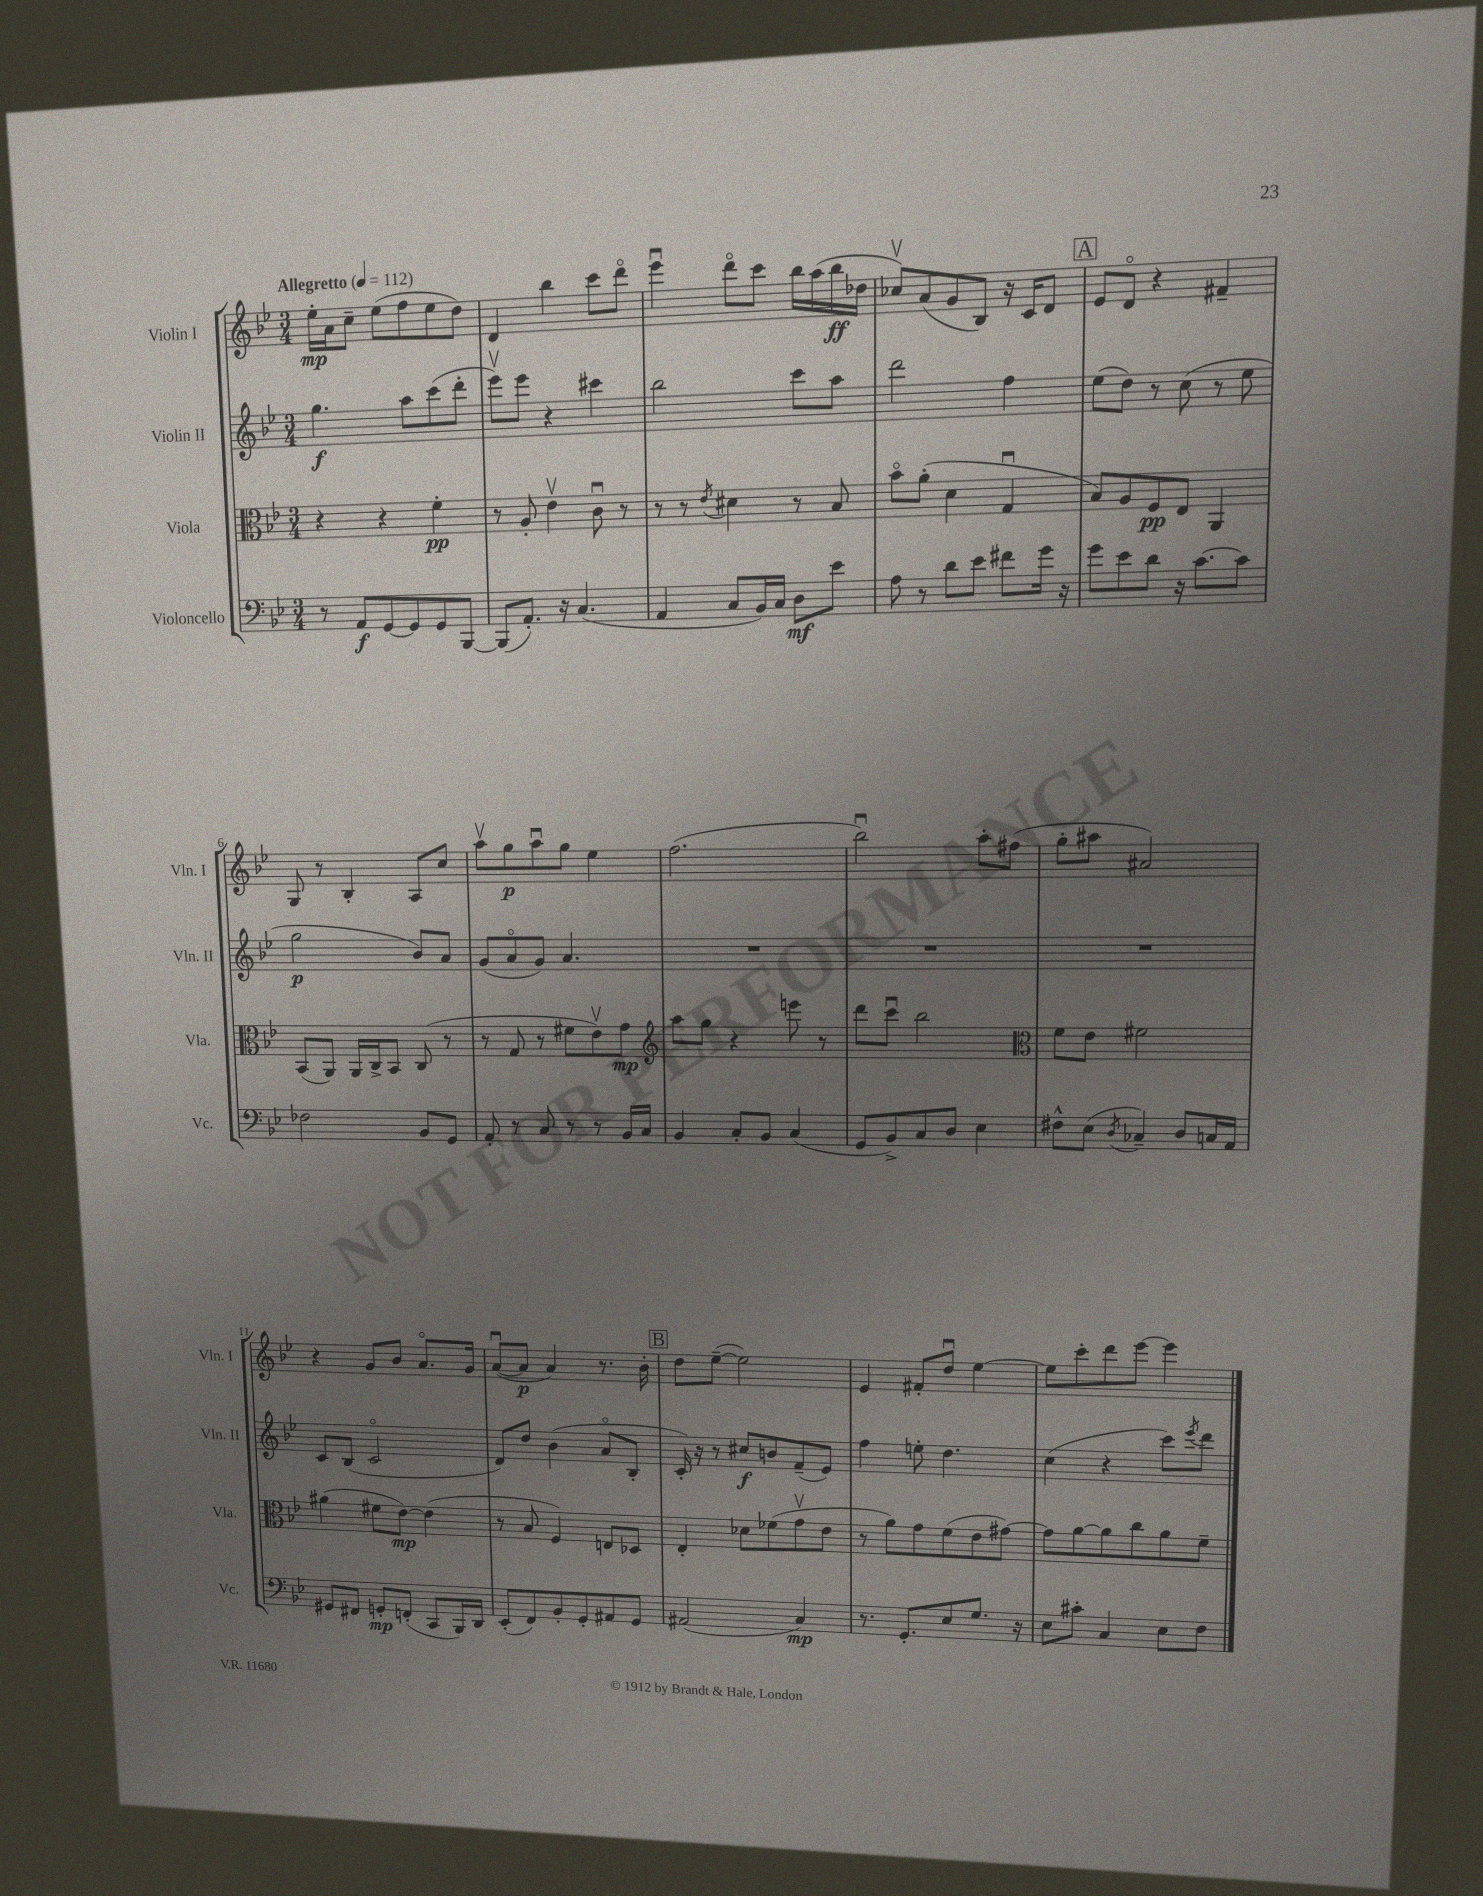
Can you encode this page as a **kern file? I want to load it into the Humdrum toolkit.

**kern	**kern	**kern	**kern
*staff4	*staff3	*staff2	*staff1
*clefF4	*clefC3	*clefG2	*clefG2
*k[b-e-]	*k[b-e-]	*k[b-e-]	*k[b-e-]
*M3/4	*M3/4	*M3/4	*M3/4
*MM112	*MM112	*MM112	*MM112
8r	4r	4.gg	16ee-'
.	.	.	16a
8AA	.	.	8cc~
[8GG	4r	.	(8ee-
8GG]	.	8aa	8ff
8GG	4f'	(8ccc	8ee-
[8BBB-	.	8ddd'	8dd)
=	=	=	=
(8BBB-]	8r	8eee-v)	4d
8.AA')	8A'	8eee-	.
.	4e-v	4r	4bb-
16r	.	.	.
(4.C	.	.	.
.	8cu	4ccc#	8ccc
.	8r	.	8dddo
=	=	=	=
4AA	8r	2bb-	4eee-u
.	8r	.	.
.	8qe-	.	.
8C	4d#	.	8dddo
16BB-)	.	.	8ccc
16C	.	.	.
8D	8r	8ccc	16bb-
.	.	.	(16aa
8e-	8B-	8aa	16bb-
.	.	.	16dd-
=	=	=	=
8A	8b-o	2ddd	8cc-v)
8r	(8a'	.	(8a
8d	4d	.	8g
8e-	.	.	8B-)
8f#	4Gu	4ff	16r
.	.	.	16c
16g	.	.	8d
16r	.	.	.
=	=	=	=
8g	8B-)	(8ee-	8e-
8e-	8A	8dd)	8do
8d	8F	8r	4r
16r	8E-	(8cc	.
[8.c	.	.	.
.	4AA	8r	4f#~
8c]	.	8ee-	.
=	=	=	=
2F-	(8BB-	2gg	8G
.	8AA)	.	8r
.	16AA	.	4B-'
.	16C^	.	.
.	8BB-	.	.
8BB-	(8C	8b-)	8A
8GG	8r	8a	8cc
=	=	=	=
8AA'	8r	(8g	8aav
8r	8G	8ao	8gg
8C	8r	8g)	8aau
8r	8f#	4.a	8gg
8r	8e-v)	.	4ee-
16BB-	8g	.	.
16C	.	.	.
=	=	=	=
*	*clefG2	*	*
4BB-	8aa	2.r	(2.ff
.	8gg	.	.
8C'	4r	.	.
8BB-	.	.	.
(4C	8eee	.	.
.	8r	.	.
=	=	=	=
8GG	8ddd	2.r	2bb-u)
8BB-^)	8cccu	.	.
8C	2bb-	.	.
8D	.	.	.
4E-	.	.	8aa'
.	.	.	(8ff#
=	=	=	=
*	*clefC3	*	*
8F#^^	8f	2.r	8gg'
(8E-	8e-	.	8aa#
8qD	.	.	.
4C-~)	2f#	.	2a#)
8D	.	.	.
16C	.	.	.
16AA	.	.	.
=	=	=	=
8GG#	(4a#	8c	4r
8FF#	.	(8B-	.
8GG'	8f#	2co	8g
(8FF'	[8e-)	.	8b-
8CC	(4e-]	.	8.ao
16BBB-)	.	.	.
16DD	.	.	16g
=	=	=	=
(8EE-'	8r	8d)	([8au
8FF)	8B-	8dd	8a]
8BB-'	4F)	(4b-	4a)
8GG'	.	.	.
8AA#	8E	8ao	8.r
8GG	8D-	8B-'	.
.	.	.	16b-'
=	=	=	=
(2AA#	4E-'	16c')	8dd
.	.	16r	.
.	.	8r	([8ee-~
.	8d-	8cc#	2ee-])
.	(8f-	8b	.
4C)	8gv	(8f~	.
.	8e-	8e-)	.
=	=	=	=
8.r	8r	4ff	4e-
.	8a)	.	.
8.GG'	.	.	.
.	8g	8ee'	8f#'
8E-	(8f	4.dd	8ddu
8.G	8e-	.	[4ee-
.	[8g#)	.	.
16r	.	.	.
=	=	=	=
8E-	8g#]	(4cc	8ee-]
8c#'	[8a	.	8ccc'
4C	8a]	4r	8ddd
.	8cc	.	[8eee-
8E-	8a	8ccc)	4eee-]
.	.	8qeee-	.
8F	8f~	8ddd	.
==	==	==	==
*-	*-	*-	*-
